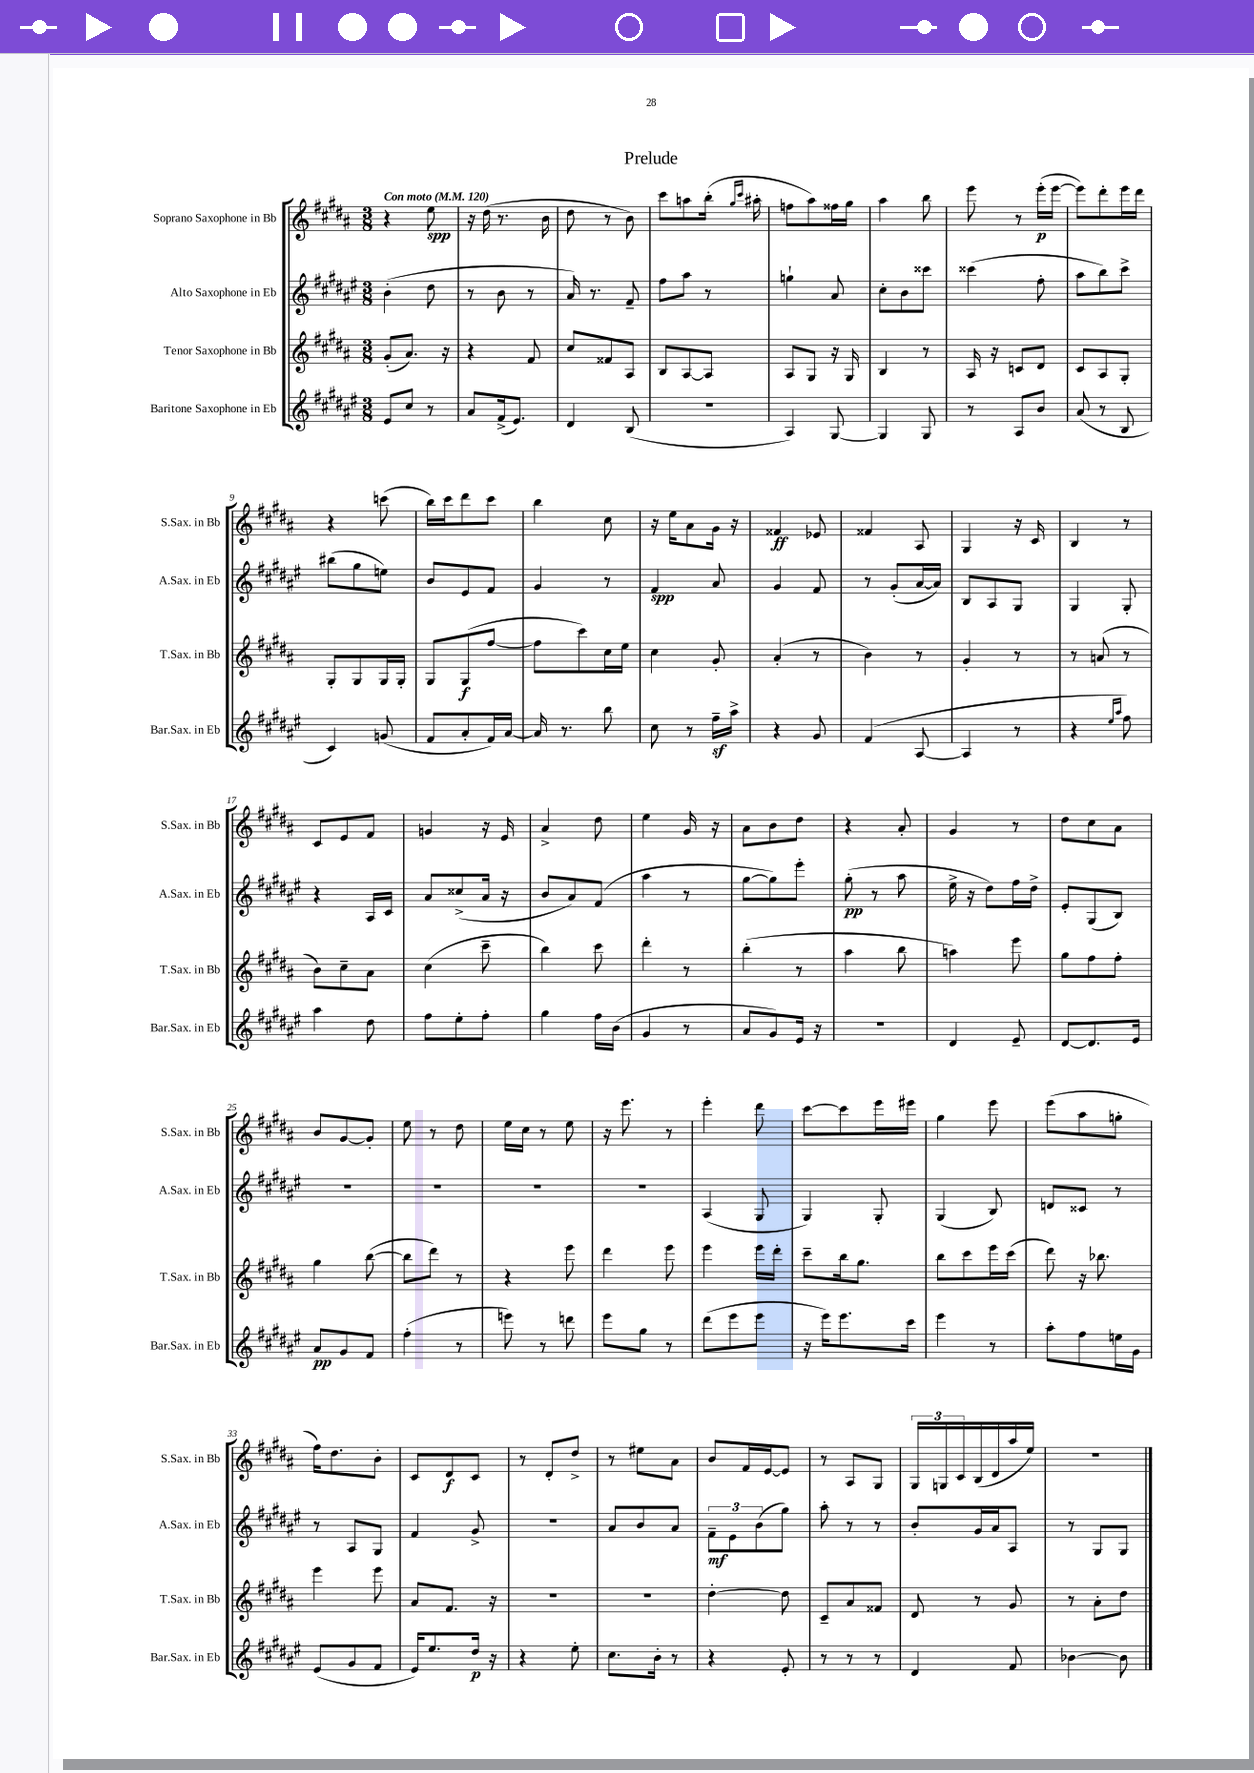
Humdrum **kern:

**kern	**kern	**kern	**kern
*staff4	*staff3	*staff2	*staff1
*clefG2	*clefG2	*clefG2	*clefG2
*k[f#c#g#d#a#e#]	*k[f#c#g#d#a#]	*k[f#c#g#d#a#e#]	*k[f#c#g#d#a#]
*M3/8	*M3/8	*M3/8	*M3/8
*MM120	*MM120	*MM120	*MM120
8e#	(8g#'	(4b'	4r
8cc#	8.a#)	.	.
8r	.	8dd#	8ee
.	16r	.	.
=	=	=	=
8a#	4r	8r	16r
.	.	.	(16dd#
(16f#^	.	8b	8.r
8.e#)	.	.	.
.	8f#	8r	.
.	.	.	16b
=	=	=	=
4d#	8cc#	16a#)	8dd#
.	.	8.r	.
.	8f##	.	8r
(8B	8A#	8f#~	8b)
=	=	=	=
4.r	8B	8ff#	8ccc#
.	[8A#	8aa#	8aa
.	8A#]	8r	(16bb'
.	.	.	16qqgg#
.	.	.	16qqccc#
.	.	.	16aa#'
=	=	=	=
4A#)	8A#	4gg`	8ff
.	8G#	.	8aa#)
[8G#	16r	8a#	16ff##
.	16G#	.	16gg#
=	=	=	=
4G#]	4B	8cc#'	4aa#
.	.	8b	.
8G#	8r	8ccc##	8bb
=	=	=	=
8r	16A#	(4ccc##	8eee
.	16r	.	.
8A#	8c	.	8r
8b	8d#	8ff#'	(16eee'
.	.	.	[16eee
=	=	=	=
(8a#	8c#	8aa#	8eee])
8r	8A#	8bb)	8ddd#'
8B	8G#'	8ccc#^	16eee
.	.	.	16ddd#
=	=	=	=
4c#)	8G#'	(8bb#	4r
.	8G#	8gg#	.
(8g	16G#	8ee)	(8ccc
.	16G#'	.	.
=	=	=	=
8f#	8G#	8b	16bb)
.	.	.	16ccc#
8a#'	(8G#	8e#	8ddd#
16f#)	[8ff#	8f#	8ccc#
[16a#	.	.	.
=	=	=	=
16a#]	8ff#]	4g#	4bb
8.r	.	.	.
.	8ccc#)	.	.
8bb	16cc#	8r	8cc#
.	16ee	.	.
=	=	=	=
8cc#	4cc#	4f#	16r
.	.	.	16ee
8r	.	.	8a#
16ff#~	8g#'	8a#	16g#
16aa#^	.	.	16r
=	=	=	=
4r	(4a#'	4g#	4f##
8g#	8r	8f#	8e-
=	=	=	=
(4f#	4b)	8r	4f##
.	.	(8g#'	.
[8A#	8r	[16a#	8A#
.	.	16a#])	.
=	=	=	=
4A#]	4g#'	8B	4G#
.	.	8A#	.
8r	8r	8G#	16r
.	.	.	16c#
=	=	=	=
4r	8r	4G#	4B
.	(8a	.	.
16qqee#	.	.	.
16qqaa#	.	.	.
8ff#)	8r	8G#'	8r
=	=	=	=
4aa#	8b)	4r	8c#
.	8cc#~	.	8e
8dd#	8a#	16A#	8f#
.	.	16c#	.
=	=	=	=
8ff#	(4cc#	8a#	4g
8ee#'	.	(8cc##^	.
8ff#'	8ccc#~	16a#	16r
.	.	16r	16e
=	=	=	=
4gg#	4bb)	8b	4a#^
.	.	8a#)	.
16ff#	8ccc#	(8f#	8dd#
(16b	.	.	.
=	=	=	=
4g#	4ddd#'	4aa#	4ee
8r	8r	8r	16g#
.	.	.	16r
=	=	=	=
8a#	(4bb'	[8gg#	8a#
8g#)	.	8gg#])	8b
16e#	8r	8eee#'	8dd#
16r	.	.	.
=	=	=	=
4.r	4aa#	(8gg#'	4r
.	.	8r	.
.	8bb	8aa#	8a#'
=	=	=	=
4d#	4aa)	16ee#^	4g#
.	.	16r	.
.	.	8dd#)	.
8e#~	8eee	16ff#	8r
.	.	16dd#^	.
=	=	=	=
[8d#	8gg#	8e#'	8dd#
8.d#]	8ff#	(8G#	8cc#
.	8ff#'	8B)	8a#
16e#	.	.	.
=	=	=	=
8a#	4gg#	4.r	8b
8g#	.	.	[8g#
8f#	([8bb	.	8g#']
=	=	=	=
(4ff#'	8bb]	4.r	8ee
.	8ddd#)	.	8r
8r	8r	.	8dd#
=	=	=	=
8eee)	4r	4.r	16ee
.	.	.	16cc#
8r	.	.	8r
8ddd	8eee	.	8ee
=	=	=	=
8eee#	4ddd#	4.r	16r
.	.	.	8.eee
8gg#	.	.	.
8r	8eee	.	8r
=	=	=	=
(8ddd#	4eee	(4A#	4eee'
8eee#	.	.	.
8eee#	16eee	8G#	8ddd#
.	16ddd#'	.	.
=	=	=	=
16r	8ccc#~	4G#)	[8ccc#
16eee#)	.	.	.
8.eee#	16bb	.	8ccc#]
.	8.gg#	.	.
.	.	8G#'	16eee
16ccc#	.	.	16eee#
=	=	=	=
4eee#	8bb	(4G#	4gg#
.	8ccc#	.	.
8r	16eee	8B)	8eee
.	(16ccc#	.	.
=	=	=	=
8aa#'	8ddd#)	8d	(8eee
8ff#	16r	8c##	8aa#
.	8.bb-	.	.
16ee	.	8r	8gg'
16g#	.	.	.
=	=	=	=
(8e#	4eee	8r	16ff#)
.	.	.	8.dd#
8g#	.	8A#	.
8f#	8eee	8G#	8b'
=	=	=	=
16e#)	8a#	4f#	8c#
8.ee#	.	.	.
.	8.f#	.	8d#
16dd#	.	8g#^	8c#
16r	16r	.	.
=	=	=	=
4r	4.r	4.r	8r
.	.	.	8d#'
8ee#'	.	.	8dd#^
=	=	=	=
8.cc#	4.r	8a#	8r
.	.	8b	8ee#
16b'	.	.	.
8r	.	8a#	8a#
=	=	=	=
4r	[4dd#'	12f#~	8b
.	.	12e#	.
.	.	.	16f#
.	.	(12b	.
.	.	.	[16e
8e#'	8dd#]	8gg#)	8e]
=	=	=	=
8r	8c#~	8aa#'	8r
8r	8a#	8r	8A#
8r	8f##	8r	8G#
=	=	=	=
4d#	8d#	8b'	24G#
.	.	.	24G
.	.	.	24c#
.	8r	16g#	(16B
.	.	16a#	16d#
8f#	8g#	8A#	16aa#
.	.	.	16ee)
=	=	=	=
[4b-	8r	8r	4.r
.	8a#'	8G#	.
8b-]	8dd#	8G#	.
==	==	==	==
*-	*-	*-	*-
